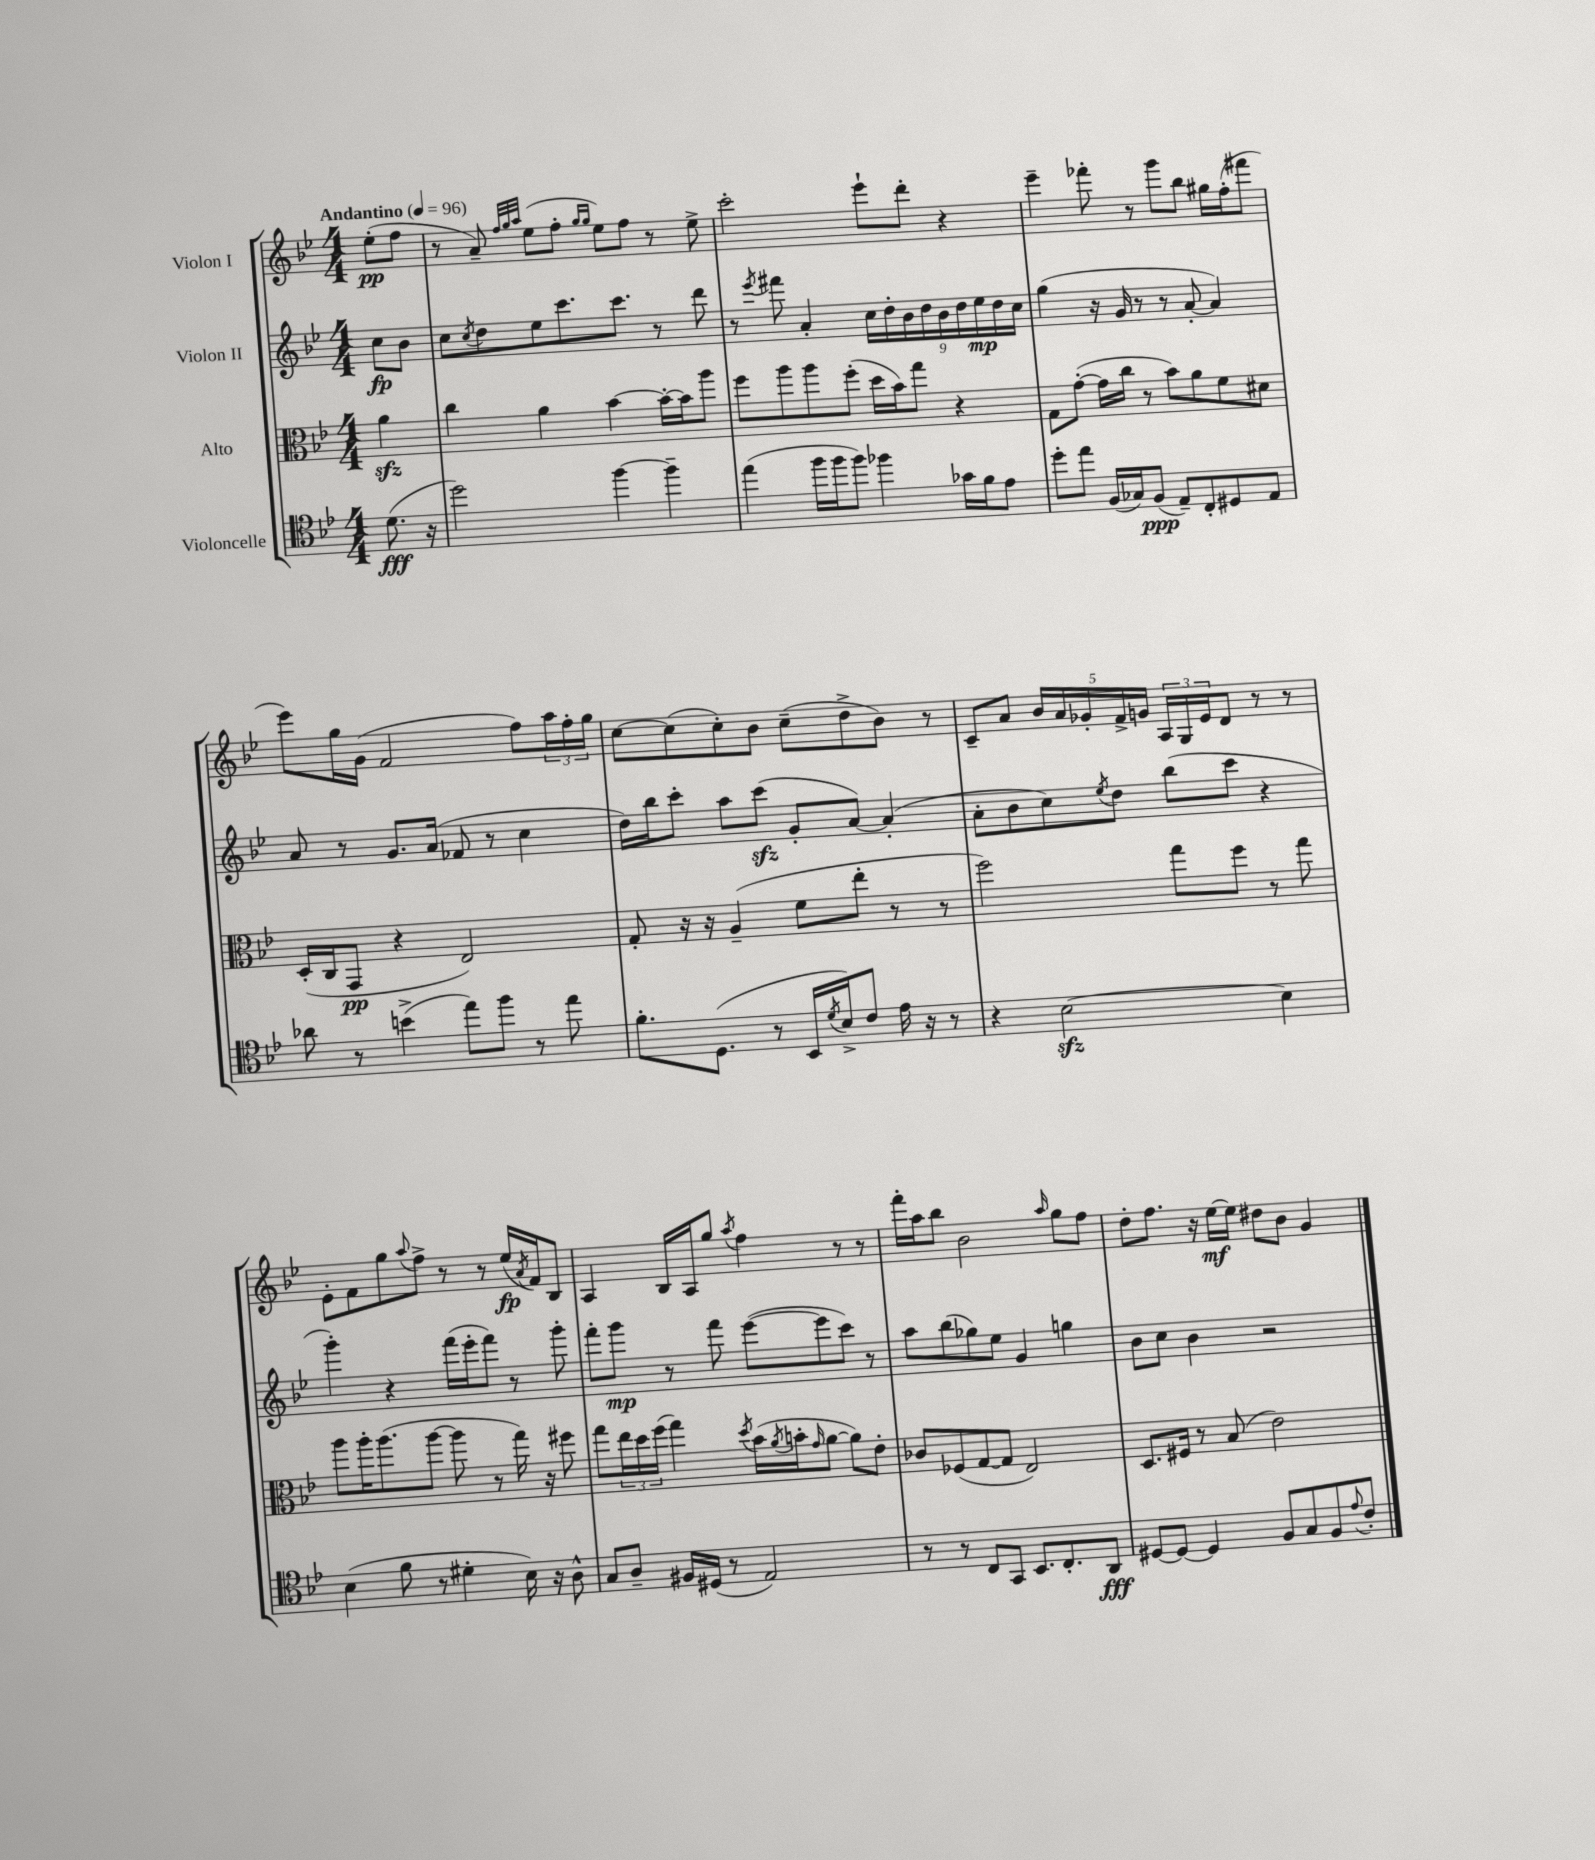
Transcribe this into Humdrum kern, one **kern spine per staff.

**kern	**kern	**kern	**kern
*staff4	*staff3	*staff2	*staff1
*clefC4	*clefC3	*clefG2	*clefG2
*k[b-e-]	*k[b-e-]	*k[b-e-]	*k[b-e-]
*M4/4	*M4/4	*M4/4	*M4/4
*MM96	*MM96	*MM96	*MM96
(8.d	4a	8cc	(8ee-'
.	.	8b-	8ff
16r	.	.	.
=	=	=	=
2dd)	4cc	8cc	8r
.	.	8qcc	.
.	.	8dd	8a~)
.	.	.	32qqff
.	.	.	32qqgg
.	.	.	32qqaa
.	4a	8ee-	(8ee-
.	.	8.ccc	8ff'
.	.	.	16qqgg
.	.	.	16qqgg
[4ff	[4b-	.	8ee-)
.	.	8.ccc	.
.	.	.	8ff
4ff~]	16b-'_	8r	8r
.	16b-]	.	.
.	8aa	8ddd	8ee-^
=	=	=	=
(4ee-	8ff	8r	2ccc'
.	.	8qeee-	.
.	8aa	8fff#	.
16ff	8aa	4a'	.
16ff	.	.	.
8ff)	(8ff'	.	.
4ff-	16dd	18cc	8eee-`
.	.	18dd'	.
.	16b-)	.	.
.	.	18b-	.
.	8gg	.	8ddd'
.	.	18dd	.
.	.	18b-	.
16g-	4r	.	4r
.	.	18dd	.
16f	.	.	.
.	.	18ee-	.
8e-	.	.	.
.	.	18dd	.
.	.	18cc	.
=	=	=	=
8dd'	8G	(4gg	4eee-~
8ee-	([8g'	.	.
(16F	16g]	16r	8fff-'
16G-)	16cc	16g	.
(8F	8r	8r	8r
8E-~)	8b-)	8r	8ggg
8C'	8a	[8a'	8bb-
8D#	8f	4a])	16gg#
.	.	.	(16ff'
8E-	8d#	.	8fff#
=	=	=	=
8a-	(16D'	8a	8eee-)
.	16C	.	.
8r	8GG	8r	16gg
.	.	.	(16g
(4b^	4r	8.g	2f
.	.	(16a	.
8ee-)	2E-)	8f-	.
8ff	.	8r	.
8r	.	4cc	8ff)
8ee-	.	.	24aa
.	.	.	24ff'
.	.	.	24gg
=	=	=	=
8.f'	8G'	16dd)	[8cc
.	.	16bb-	.
.	16r	8ccc'	(8cc]
(8.D	16r	.	.
.	(4A~	8aa	8cc')
8r	.	(8ccc	8b-
16BB-	8f	8g'	(8cc~
8qd	.	.	.
16B-^)	.	.	.
8c	8ee-'	[8a)	8dd^
16e-	8r	(4a']	8b-)
16r	.	.	.
8r	8r	.	8r
=	=	=	=
4r	2ff)	8a'	8c~
.	.	8b-	8a
[2B-	.	8cc)	20b-
.	.	.	20a
.	.	.	20g-'
.	.	8qee-	.
.	.	8dd	.
.	.	.	20f^
.	.	.	20g
.	8gg	(8bb-	24A
.	.	.	24G
.	.	.	24e-
.	8ff	8ccc	8d
4B-]	8r	4r	8r
.	8gg	.	8r
=	=	=	=
(4B-	8aa	4ggg')	8e-'
.	16aa'	.	8f
.	(8.aa	.	.
8f	.	4r	8gg
.	.	.	8qqaa
8r	[8aa	.	8ff^
4d#'	8aa]	(16fff	8r
.	.	16eee-'	.
.	8r	8fff)	8r
16B-)	16gg)	8r	(16ee-
.	.	.	8qa
16r	16r	.	16f)
8A^^	8ff#	8ggg'	8B-
=	=	=	=
8G	8gg	8fff'	4A
8A~	24ee-	8ggg	.
.	24dd	.	.
.	(24ff	.	.
16F#	4gg)	8r	16B-
(16D#	.	.	16A
8r	.	8fff	8gg
.	8qdd	.	8qaa
2E-)	(16b-	([8eee-	4ff
.	8qa	.	.
.	16b'	.	.
.	16qqg	.	.
.	[8a	8eee-]	.
.	8a])	8ccc)	8r
.	8e-'	8r	8r
=	=	=	=
8r	8c-	8aa	16fff'
.	.	.	16aa
8r	(8F-	(8bb-	8bb-
8C	[8G	8gg-)	2b-
8GG	8G]	8ee-	.
8.BB-	2E-)	4g	.
8.C'	.	.	.
.	.	.	16qqaa
.	.	4gg	8gg
8AA	.	.	8ff
=	=	=	=
[8D#	8.D	8b-	8dd'
8D#_	.	8cc	8.ff
.	16F#	.	.
4D#]	8r	4b-	.
.	.	.	16r
.	(8B-	.	[16ee-
.	.	.	16ee-]
8F	2e-)	2r	8dd#
8G	.	.	8b-
8F	.	.	4g
8qqe-	.	.	.
8c'	.	.	.
==	==	==	==
*-	*-	*-	*-
